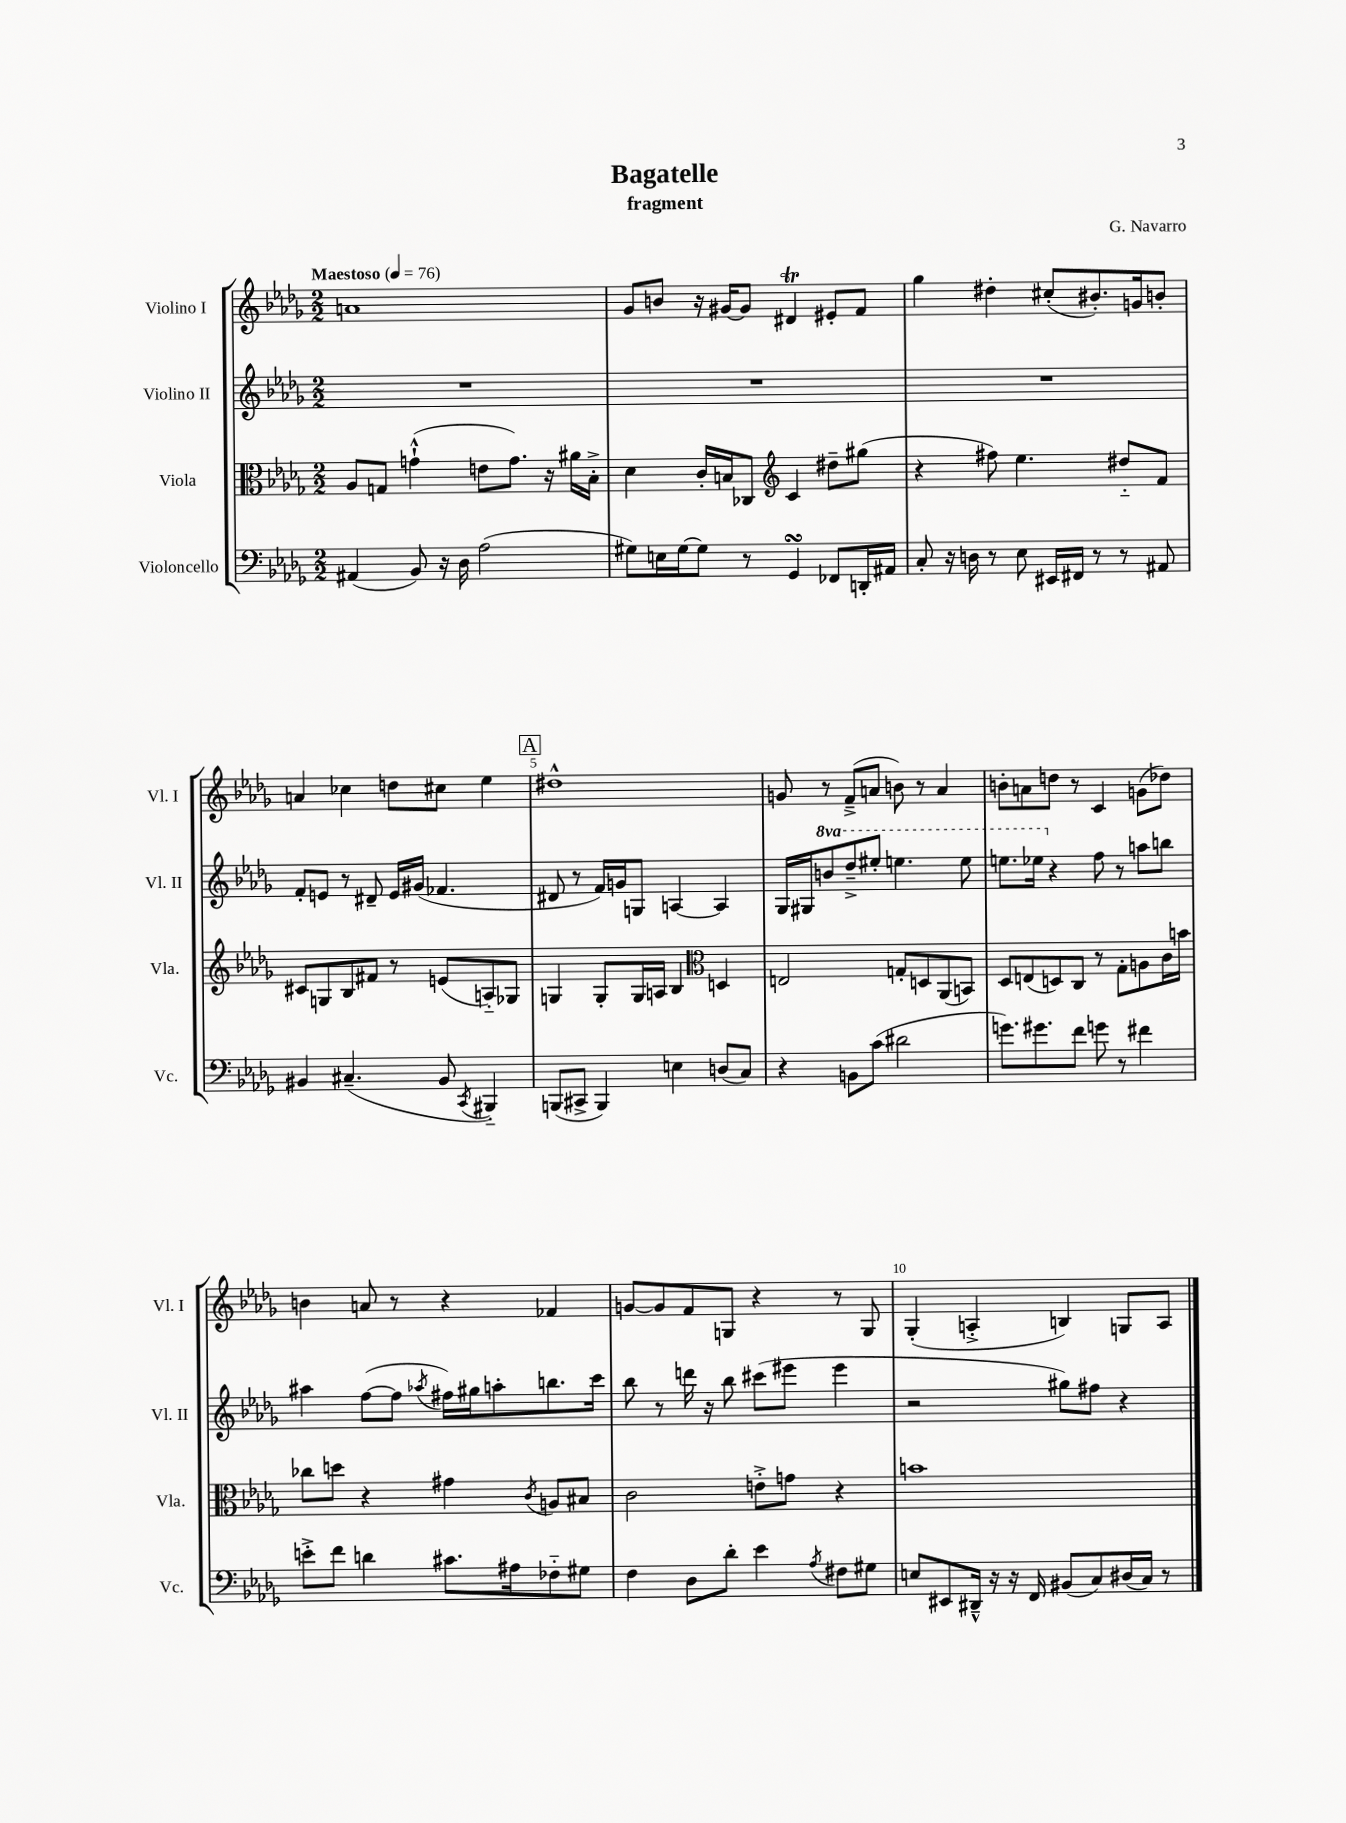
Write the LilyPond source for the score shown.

\header { title = "Bagatelle" composer = "G. Navarro" subtitle = "fragment" }
<<
\new StaffGroup <<
\new Staff = "s0" \with { instrumentName = "Violino I" shortInstrumentName = "Vl. I" } {
    \clef treble \key des \major \numericTimeSignature \time 2/2 \tempo "Maestoso" 4 = 76
    a'1 |
    ges'8 b'8 r16 gis'16~ gis'8 dis'4\trill eis'8-. f'8 |
    ges''4 dis''4-. cis''8-.( bis'8.-.) g'16 b'8-. |
    a'4 ces''4 d''8 cis''8 ees''4 |
    \mark \markup { \box "A" } dis''1-^ |
    g'8 r8 f'8--->( a'8 b'8) r8 a'4 |
    b'8-. a'8 d''8 r8 c'4 g'8( des''8) |
    b'4 a'8 r8 r4 fes'4 |
    g'8~ g'8 f'8 g8 r4 r8 g8 |
    ges4-.( a4-.-> b4) g8 a8 \bar "|." |
}
\new Staff = "s1" \with { instrumentName = "Violino II" shortInstrumentName = "Vl. II" } {
    \clef treble \key des \major \numericTimeSignature \time 2/2 \set Staff.ottavationMarkups = #ottavation-simple-ordinals
    R1 |
    R1 |
    R1 |
    f'8-. e'8 r8 dis'8-- e'16 gis'16( fes'4. |
    \mark \markup { \box "A" } dis'8 r8 f'16) g'16 g8 a4~ a4 |
    ges16 gis16 \ottava #1 b''8 des'''8---> eis'''8-. e'''4. e'''8 |
    e'''8. ees'''16 \ottava #0 r4 f''8 r8 a''8 b''8 |
    ais''4 f''8~( f''8 \acciaccatura { aes''8 } fis''16) gis''16 a''8-. b''8. c'''16 |
    bes''8 r8 d'''16 r16 bes''8 cis'''8( eis'''8 eis'''4 |
    r2 gis''8) fis''8 r4 \bar "|." |
}
\new Staff = "s2" \with { instrumentName = "Viola" shortInstrumentName = "Vla." } {
    \clef alto \key des \major \numericTimeSignature \time 2/2
    aes8 g8 g'4-!-^( e'8 g'8.) r16 ais'16 bes16-.-> |
    des'4 c'16-. b16 ces8 \clef treble c'4 dis''8-- gis''8( |
    r4 fis''8) ees''4. dis''8-_ f'8 |
    cis'8 g8 bes8 fis'8 r8 e'8( a8-_) ges8 |
    \mark \markup { \box "A" } g4 g8-. g16 a16 bes4 \clef alto d4 |
    e2 g8-. d8 aes,8( b,8) |
    des8 e8( d8) c8 r8 ges8-. a8 c'16 b'16 |
    ces''8 d''8 r4 gis'4 \acciaccatura { c'8 } a8 bis8 |
    c'2 e'8-.-> g'8 r4 |
    b'1 \bar "|." |
}
\new Staff = "s3" \with { instrumentName = "Violoncello" shortInstrumentName = "Vc." } {
    \clef bass \key des \major \numericTimeSignature \time 2/2
    ais,4( bes,8) r16 des16 aes2( |
    gis8) e16 gis16~ gis8 r8 ges,4\turn fes,8 d,16-. ais,16 |
    c8-. r16 d16 r8 ees8 eis,16 fis,16 r8 r8 ais,8 |
    bis,4 cis4.--( bis,8 \acciaccatura { c,8 } bis,,4-_) |
    \mark \markup { \box "A" } b,,8( cis,8-> b,,4) e4 d8( c8) |
    r4 b,8 c'8( dis'2 |
    g'8.) gis'8. f'8 g'8 r8 fis'4 |
    e'8-.-> f'8 d'4 cis'8. ais16 fes8-_ gis8 |
    f4 des8 des'8-. ees'4 \acciaccatura { aes8 } fis8 gis8 |
    e8 eis,8 dis,16---^ r16 r16 f,16 bis,8( c8) dis16( c16) r8 \bar "|." |
}
>>
>>
\layout { \context { \Score \override BarNumber.break-visibility = ##(#f #t #t) barNumberVisibility = #(every-nth-bar-number-visible 5) } }
